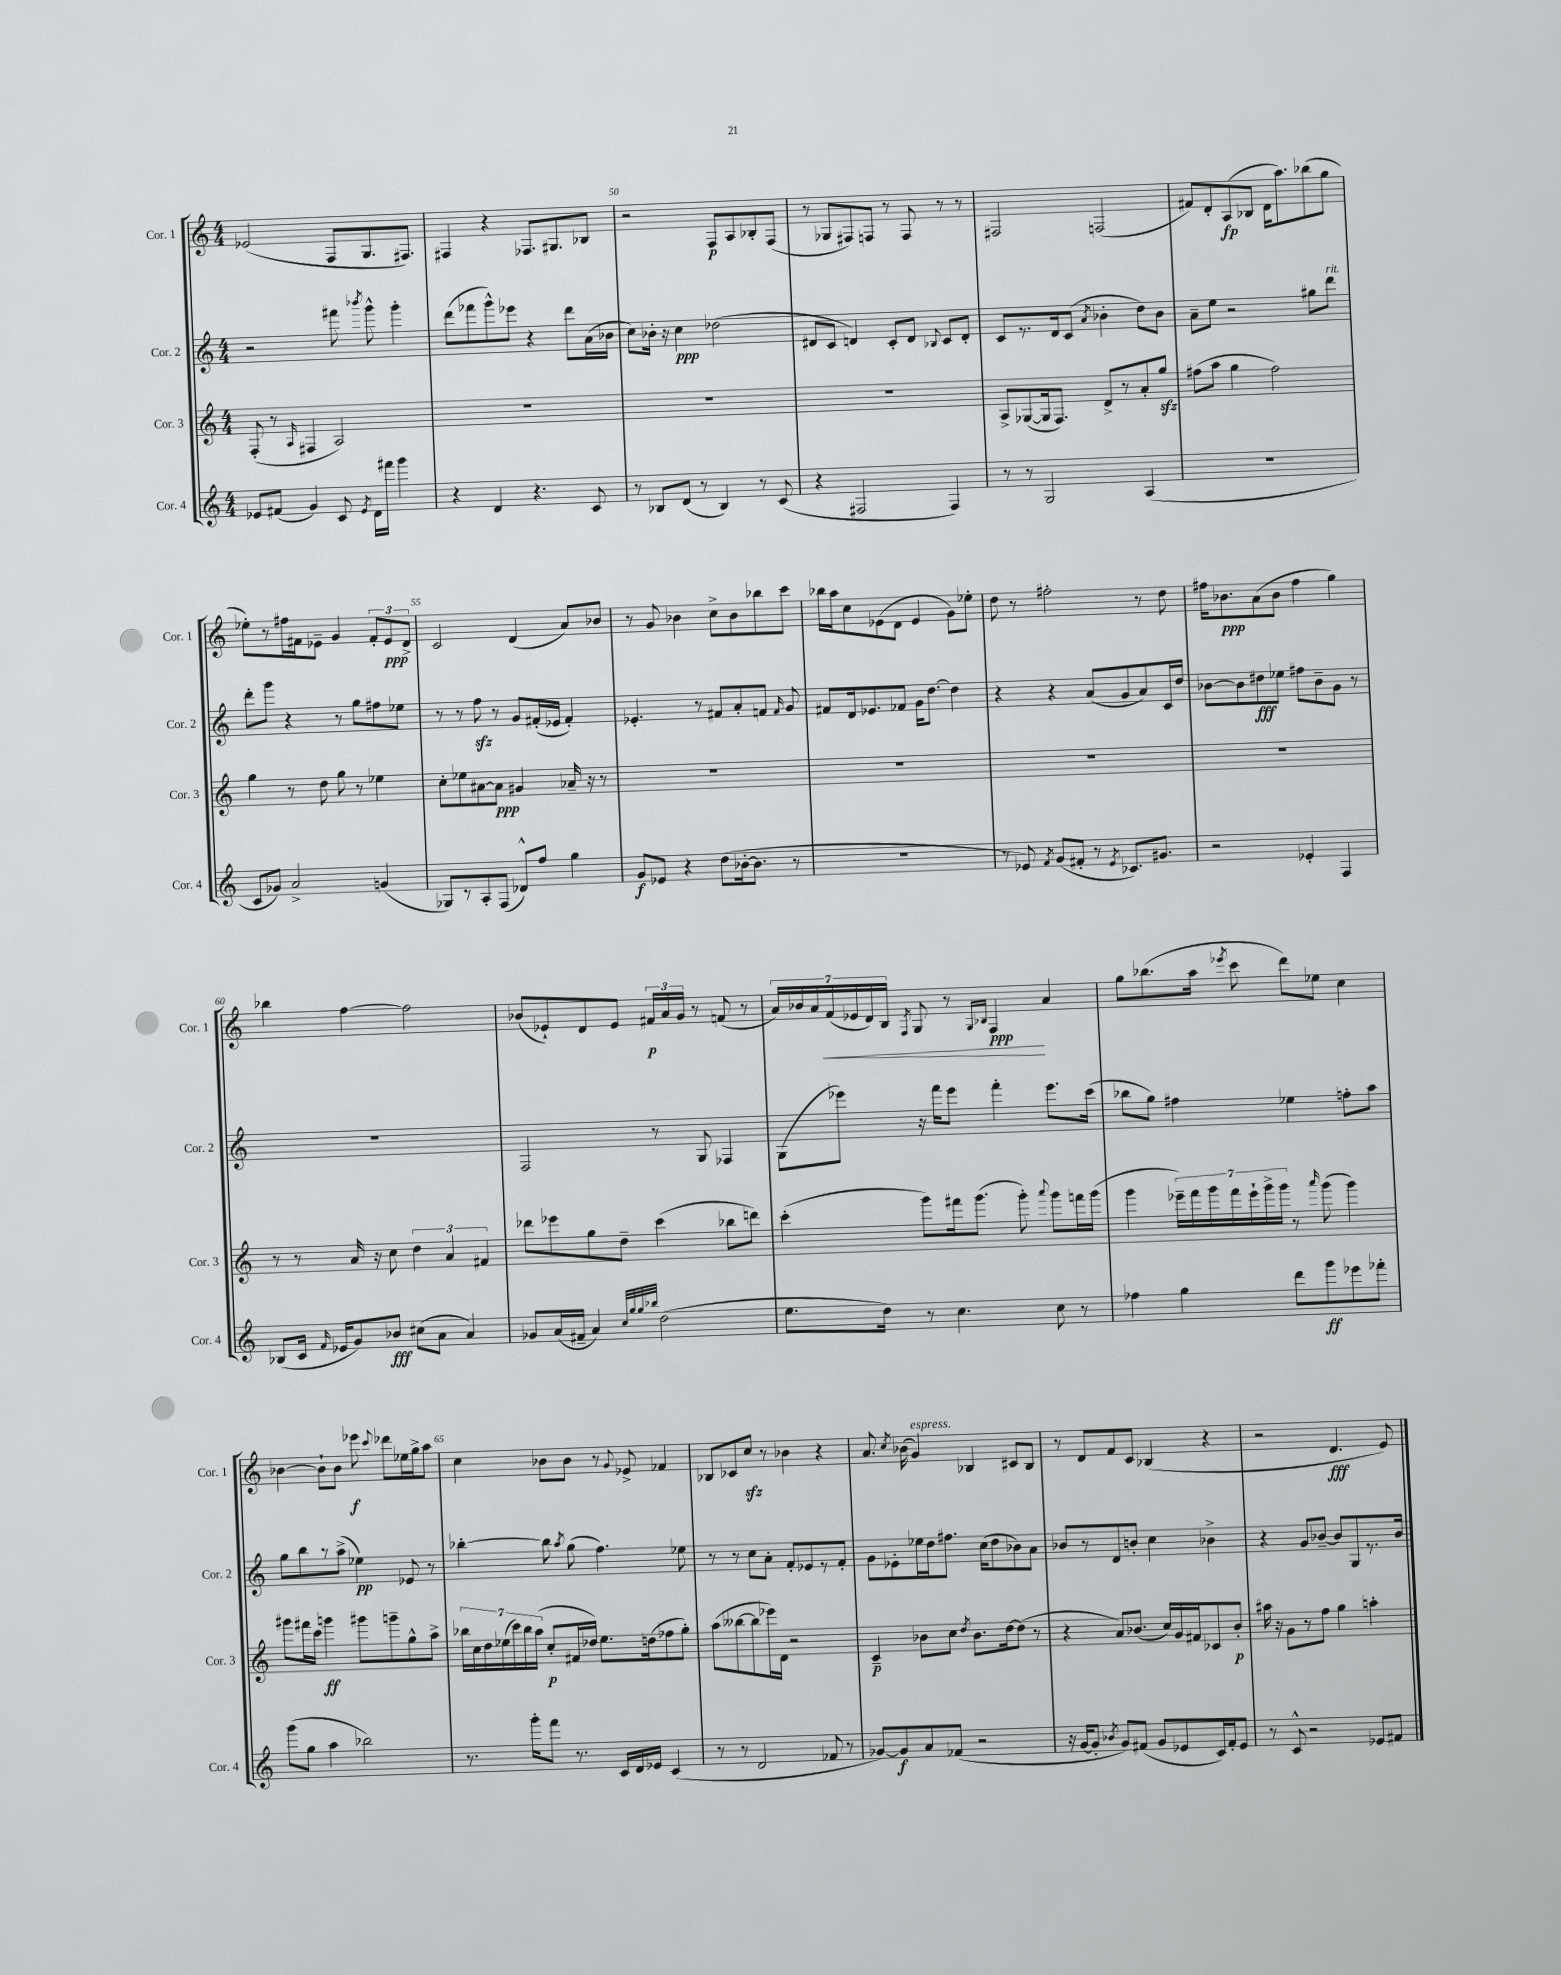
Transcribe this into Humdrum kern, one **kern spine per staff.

**kern	**kern	**kern	**kern
*staff4	*staff3	*staff2	*staff1
*clefG2	*clefG2	*clefG2	*clefG2
*k[]	*k[]	*k[]	*k[]
*M4/4	*M4/4	*M4/4	*M4/4
8e-	(8F'	2r	(2e-
(8f#	8r	.	.
.	16qqA	.	.
4g)	4F#	.	.
8c	2A)	8fff#	8F
8qe-	.	8qbbb-	.
16d	.	8ggg^^	8.G
16fff#	.	.	.
4ggg	.	4ggg'	.
.	.	.	8.F#)
=	=	=	=
4r	1r	(8ddd	4F#
.	.	8fff-	.
4d	.	8ggg^^)	4r
.	.	8eee-	.
4.r	.	4r	8.F-
.	.	.	8.G#
.	.	8ddd	.
8c	.	(16a	8B-
.	.	16b-	.
=	=	=	=
8r	1r	8cc)	2r
8B-	.	16b-'	.
.	.	16r	.
(8d	.	4cc	.
8r	.	.	.
4B-)	.	(2dd-	8F
.	.	.	8A
8r	.	.	8B-'
(8c	.	.	(8F
=	=	=	=
4r	1r	8d#	8r
.	.	8c	8G-
2F#	.	4d)	8F#)
.	.	.	8F
.	.	8c'	8r
.	.	8d	8F
.	.	8qqB-	.
4F#)	.	8c	8r
.	.	8d'	8r
=	=	=	=
8r	8A^	8c	2F#
8r	([8G-	8.r	.
2G	16G-]	.	.
.	8.F)	16d	.
.	.	(8c	.
.	.	8qa	.
.	8d^	4b-'	(2F
.	8r	.	.
(4A	8a'	8dd)	.
.	8gg	8b-	.
=	=	=	=
1r	(8ff#	8a~	8f#)
.	8aa	8ee	8d'
.	4gg	2r	(8A
.	.	.	8B-
.	2ff#)	.	16d
.	.	.	8.aa)
.	.	8gg#	(8bb-
.	.	8ddd	8gg
=	=	=	=
8c	4gg	8ddd'	8ee-')
8g-)	.	8ggg	8r
2a^	8r	4r	16ff#
.	.	.	16f#
.	8dd	.	8e-~
.	8gg	8r	4g
.	8r	8gg	.
(4g	4ee-	8ff#	12f#'
.	.	.	12e-
.	.	8ee-	.
.	.	.	12d^
=	=	=	=
8G-)	8cc'	8r	2c
8r	8ee-	8r	.
8A'	[8a#	8ff	.
(8F	8a#]	8r	.
8d-^^)	4g#	8g	(4d
8ff	.	(16f#'	.
.	.	16e-	.
4gg	16a-~	4f#')	8a)
.	16r	.	.
.	8r	.	8b-
=	=	=	=
8g	1r	4.e-'	8r
8e-	.	.	8g
4r	.	.	4b-
.	.	8r	.
(8dd	.	8f#	8cc^
[16b-'	.	8a'	8b-
8.b-]	.	.	.
.	.	8f	8bb-
.	.	16qqf	.
8r	.	8g	8ccc
=	=	=	=
1r	1r	8f#	16bb-
.	.	.	16aa
.	.	16d	8cc
.	.	8.e-	.
.	.	.	(8e-
.	.	8f-	8d
.	.	16g	4e-
.	.	[8.dd	.
.	.	4dd]	8g)
.	.	.	8ee-'
=	=	=	=
8r	1r	4r	8dd
8e-)	.	.	8r
8qf	.	.	.
(8g	.	4r	2ff#'
8f#'	.	.	.
8r	.	(8a	.
8qe-	.	.	.
8.c-)	.	8g	.
.	.	8a)	8r
8.g#	.	.	.
.	.	16c	8dd
.	.	16dd	.
=	=	=	=
2r	1r	[8b-	16ff#
.	.	.	8.b-
.	.	8b-]	.
.	.	8dd#	(8a
.	.	8ee-	8b-
4e-'	.	8ff#	4ff#
.	.	8b-~	.
4F	.	8g	4gg)
.	.	8r	.
=	=	=	=
(8B-	8r	1r	4bb-
16c	8r	.	.
16qqf	.	.	.
16e-	.	.	.
8g)	16a	.	[4ff
.	16r	.	.
8b-	8cc	.	.
(8cc#	6dd	.	2ff]
8a	.	.	.
.	6a	.	.
4a)	.	.	.
.	6f#	.	.
=	=	=	=
8g-	8ddd-	2F	(8b-
(16a	8eee-	.	8e-`)
16f#~	.	.	.
4a)	8gg	.	8d
.	8dd~	.	8e-
32qqcc	.	.	.
32qqgg	.	.	.
32qqgg	.	.	.
32qqbb-	.	.	.
(2dd	(4ccc	8r	24f#
.	.	.	24a
.	.	.	24g
.	.	8G	8r
.	8bb-	4F-	(8f
.	8ddd)	.	8r
=	=	=	=
8.ee	(4ccc'	(8G	28a)
.	.	.	28b-
.	.	.	28a
.	.	.	(28f
.	.	8eee-)	.
.	.	.	28e-
.	.	.	28d)
16dd)	.	.	.
.	.	.	28B
.	.	.	8qF
8r	8ggg)	16r	8G
.	.	16fff	.
4.cc	16fff#	8eee-	8r
.	(8.ggg	.	.
.	.	.	16qqG
.	.	.	16qqB-
.	.	4fff'	4F
.	8ggg')	.	.
.	8qqaaa	.	.
8cc	8ggg	8.eee-	4a
8r	16fff	.	.
.	(16ggg	(16ccc	.
=	=	=	=
4ff-	4ggg	8bb-	8gg
.	.	8gg)	(8.bb-
4gg	28eee-~)	4ff#	.
.	28fff	.	.
.	.	.	16aa
.	28ggg	.	.
.	28fff	.	.
.	.	.	8qeee-
.	.	.	8ccc
.	28eee-`	.	.
.	28ggg^	.	.
.	28ggg	.	.
8ddd	8r	4ee-	8ddd)
.	16qqaaa	.	.
8ggg	(8ggg	.	8ee-
8eee-	4ggg)	8ff'	4cc
8fff-'	.	8aa	.
=	=	=	=
(8ggg	8ggg#	8gg	[4b-
8gg	16fff#	8bb	.
.	16ccc	.	.
4aa	4ggg	8r	8b-`]
.	.	(8aa^	8b-
2bb-)	8ggg#	4ee-)	8eee-
.	.	.	8qqccc
.	8ggg~	.	8ddd-
.	8gg^^	8e-	16ee-
.	.	.	16gg^
.	8aa^	8r	8aa
=	=	=	=
8.r	28bb-	[4bb-'	4cc
.	28cc	.	.
.	28dd	.	.
.	(28ee-	.	.
.	28ccc)	.	.
.	28bb-	.	.
16ggg'	.	.	.
.	(28aa	.	.
8fff	8cc'	8bb-]	8b-
.	.	8qaa	.
8.r	16f#	(8gg	8b-
.	16dd-)	.	.
.	8.ee-	4.ff)	8r
16c	.	.	.
.	.	.	8qqg
16d	.	.	8e-^
16e-	(16dd	.	.
(4c	8ff-	.	4f-
.	8gg')	8ee-	.
=	=	=	=
8r	(8aa	8r	8B-
8r	[8bb--	8r	8c-
2d	8bb--]	8cc	8cc
.	16eee-)	8a'	8r
.	16d	.	.
.	2r	8f'	4b-
.	.	8e-	.
8f-	.	8r	4r
8r	.	8f'	.
=	=	=	=
[8g-)	4c~	8g	8.a
8g-]	.	8e-'	.
.	.	.	8qcc
.	.	.	(16b-
8a	8b-	16ee-	4g)
.	.	16dd	.
(8f-	8cc	8.ff#	.
.	8qdd	.	.
2r	8.b-	.	4B-
.	.	(16cc	.
.	.	8dd	.
.	[16dd	.	.
.	(8dd]	8b-)	8c#
.	8r	8a	8B-
=	=	=	=
16r	4r	8b-	8r
[16g	.	.	.
8g']	.	8r	8d
8qb-	.	.	.
8g)	8a)	8d	8f
(8f#	(8.b-	8b'	8c
8g	.	4cc	(4B-
.	16cc)	.	.
8e-	16g	.	.
.	16f#	.	.
16c)	8c-	4b-^	4r
16f#'	.	.	.
8e-	8b-'	.	.
=	=	=	=
8r	16aa#	4r	2r
.	16r	.	.
8c^^	8g	.	.
2r	8r	8g	.
.	8ff	[8b-~	.
.	4gg	8b-]	4.d
.	.	8G	.
8e-	4aa'	8.r	.
8f#	.	.	8e)
.	.	16b-	.
==	==	==	==
*-	*-	*-	*-
